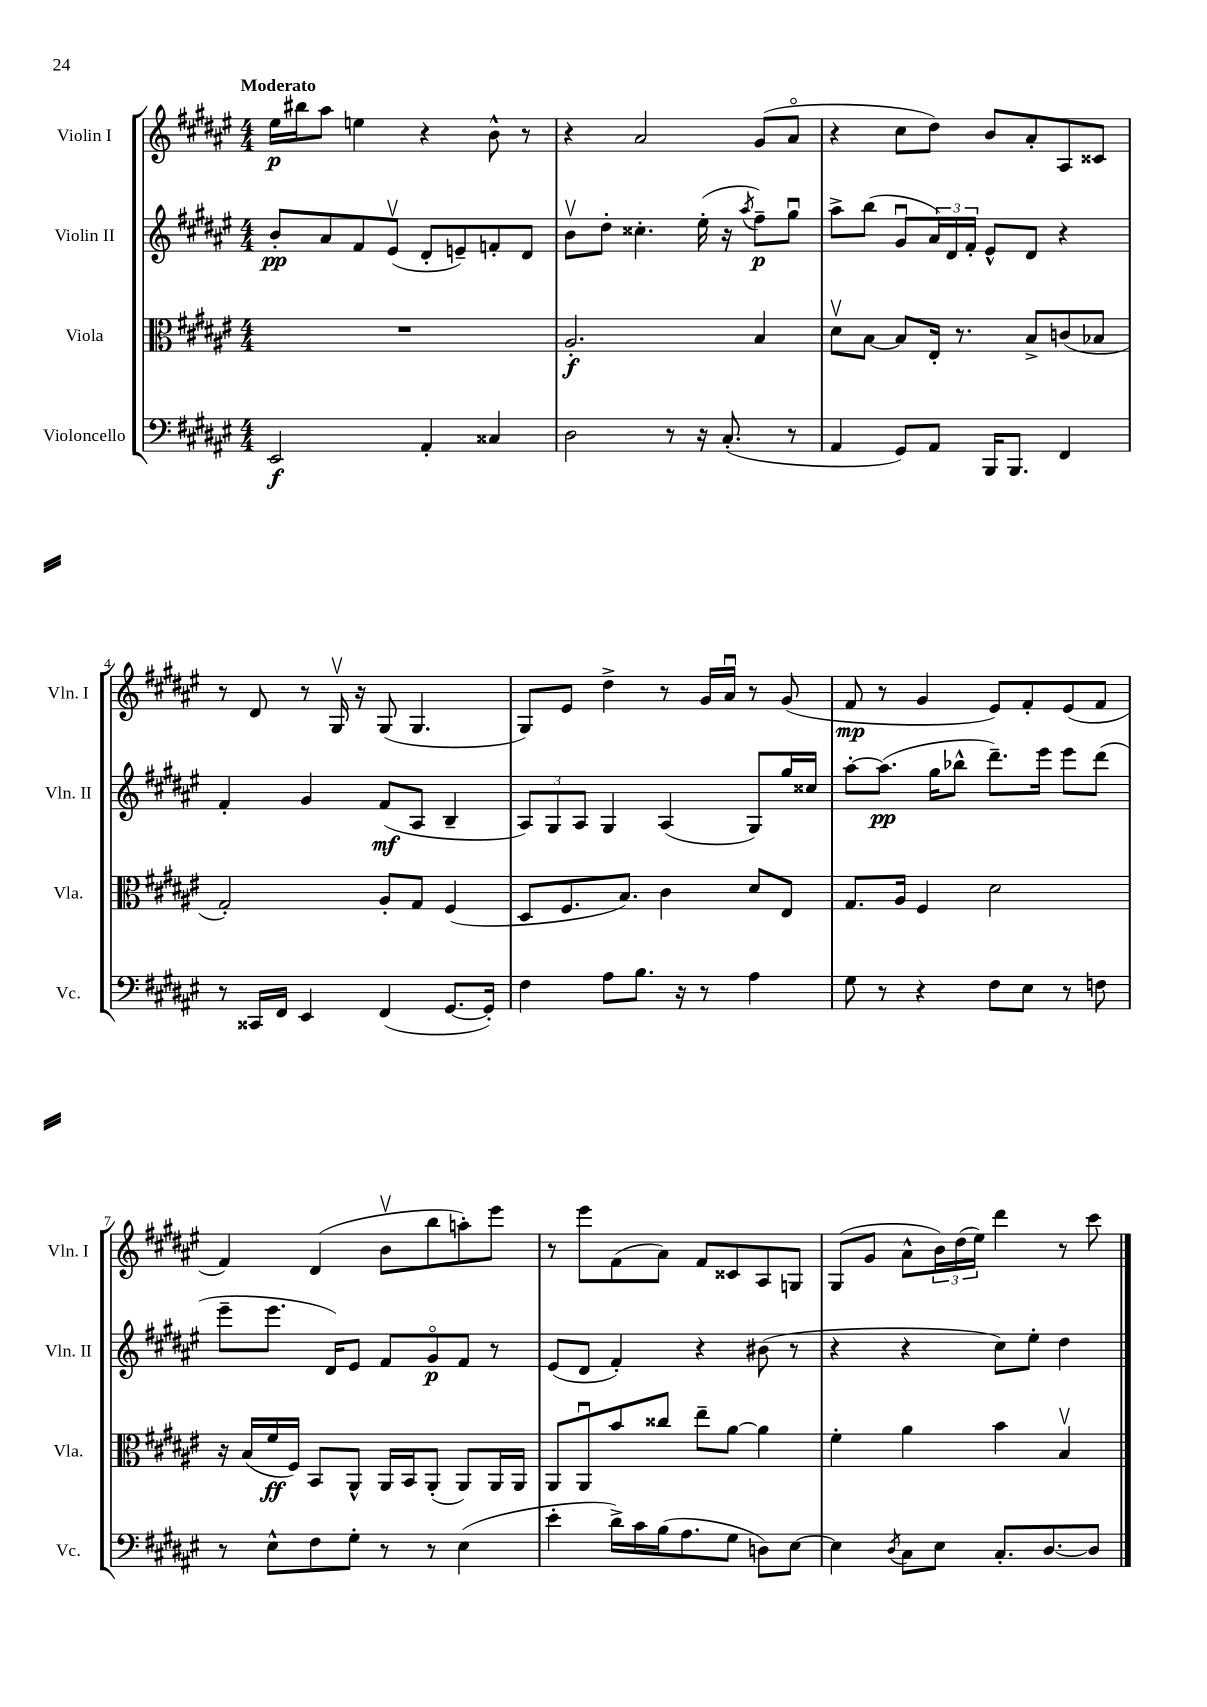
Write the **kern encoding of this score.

**kern	**dynam	**kern	**dynam	**kern	**dynam	**kern	**dynam
*part4	*part4	*part3	*part3	*part2	*part2	*part1	*part1
*staff4	*staff4	*staff3	*staff3	*staff2	*staff2	*staff1	*staff1
*I"Violoncello	*	*I"Viola	*	*I"Violin II	*	*I"Violin I	*
*I'Vc.	*	*I'Vla.	*	*I'Vln. II	*	*I'Vln. I	*
*clefF4	*	*clefC3	*	*clefG2	*	*clefG2	*
*k[f#c#g#d#a#e#]	*	*k[f#c#g#d#a#e#]	*	*k[f#c#g#d#a#e#]	*	*k[f#c#g#d#a#e#]	*
*M4/4	*	*M4/4	*	*M4/4	*	*M4/4	*
=1	=1	=1	=1	=1	=1	=1	=1
!	!	!	!	!	!	!LO:TX:a:B:t=Moderato	!
2EE#/	f	1r	.	8b'/L	pp	16ee#\LL	p
.	.	.	.	.	.	16bb#X\J	.
.	.	.	.	8a#/	.	8aa#\J	.
.	.	.	.	8f#/	.	4een\	.
.	.	.	.	(8e#v/J	.	.	.
4AA#'/	.	.	.	8d#'/L	.	4r	.
.	.	.	.	8en~/)	.	.	.
4C##X/	.	.	.	8fn'/	.	8b^^\	.
.	.	.	.	8d#/J	.	8r	.
=2	=2	=2	=2	=2	=2	=2	=2
2D#\	.	2.A#'/	f	8bv\L	.	4r	.
.	.	.	.	8dd#'\J	.	.	.
.	.	.	.	4.cc##X'\	.	2a#/	.
8r	.	.	.	.	.	.	.
16r	.	.	.	(16ee#'\	.	.	.
(8.C#'/	.	.	.	16r	.	.	.
.	.	.	.	8qaa#/	.	.	.
.	.	4B/	.	8ff#~\L)	p	(8g#/L	.
8r	.	.	.	8gg#u\J	.	8a#/J	.
=3	=3	=3	=3	=3	=3	=3	=3
4AA#/	.	8d#v\L	.	8aa#^\L	.	4r	.
.	.	[8B\J	.	(8bb\J	.	.	.
8GG#/L)	.	8B/L]	.	8g#u/L	.	8cc#\L	.
8AA#/J	.	16E#'/Jk	.	24a#/L)	.	8dd#\J)	.
.	.	.	.	24d#/	.	.	.
.	.	8.r	.	.	.	.	.
.	.	.	.	24f#'/JJ	.	.	.
16BBB/KL	.	.	.	8e#^^/L	.	8b/L	.
8.BBB/J	.	.	.	.	.	.	.
.	.	8B^/L	.	8d#/J	.	8a#'/	.
4FF#/	.	(8cn/	.	4r	.	8A#/	.
.	.	8B-X/J	.	.	.	8c##X/J	.
!!LO:LB:g=z
=4	=4	=4	=4	=4	=4	=4	=4
8r	.	2G#'/)	.	4f#'/	.	8r	.
16CC##X/LL	.	.	.	.	.	8d#/	.
16FF#/JJ	.	.	.	.	.	.	.
4EE#/	.	.	.	4g#/	.	8r	.
.	.	.	.	.	.	16G#v/	.
.	.	.	.	.	.	16r	.
(4FF#/	.	8A#'/L	.	(8f#/L	mf	(8G#/	.
.	.	8G#/J	.	8A#/J	.	4.G#/	.
[8.GG#/L	.	(4F#/	.	4B~/	.	.	.
16GG#'/Jk])	.	.	.	.	.	.	.
=5	=5	=5	=5	=5	=5	=5	=5
4F#\	.	8D#/L	.	12A#/L)	.	8G#/L)	.
.	.	.	.	12G#/	.	.	.
.	.	8.F#/	.	.	.	8e#/J	.
.	.	.	.	12A#/J	.	.	.
8A#\L	.	.	.	4G#/	.	4dd#^\	.
.	.	8.B/J)	.	.	.	.	.
8.B\J	.	.	.	.	.	.	.
.	.	4c#\	.	(4A#/	.	8r	.
16r	.	.	.	.	.	.	.
8r	.	.	.	.	.	16g#/LL	.
.	.	.	.	.	.	16a#u/JJ	.
4A#\	.	8d#/L	.	8G#/L)	.	8r	.
.	.	8E#/J	.	16gg#/L	.	(8g#/	.
.	.	.	.	16cc##X/JJ	.	.	.
=6	=6	=6	=6	=6	=6	=6	=6
8G#\	.	8.G#/L	.	[8aa#'\L	.	8f#/	mp
8r	.	.	.	(8.aa#\J]	pp	8r	.
.	.	16A#/Jk	.	.	.	.	.
4r	.	4F#/	.	.	.	4g#/	.
.	.	.	.	16gg#\KL	.	.	.
.	.	.	.	8bb-X^^\J	.	.	.
8F#\L	.	2d#\	.	8.ddd#~\L)	.	8e#/L)	.
8E#\J	.	.	.	.	.	8f#'/	.
.	.	.	.	16eee#\Jk	.	.	.
8r	.	.	.	8eee#\L	.	(8e#/	.
8Fn\	.	.	.	(8ddd#\J	.	8f#/J	.
!!LO:LB:g=z
=7	=7	=7	=7	=7	=7	=7	=7
8r	.	16r	.	8eee#~\L	.	4f#/)	.
.	.	(16B/LL	.	.	.	.	.
8E#^^\L	.	16f#/	ff	8.eee#\J	.	.	.
.	.	16F#/JJ)	.	.	.	.	.
8F#\	.	8BB/L	.	.	.	(4d#/	.
.	.	.	.	16d#/KL)	.	.	.
8G#'\J	.	8AA#^^/J	.	8e#/J	.	.	.
8r	.	16AA#/LL	.	8f#/L	.	8bv\L	.
.	.	16BB/J	.	.	.	.	.
8r	.	(8AA#'/J	.	8g#/	p	8bb\	.
(4E#\	.	8AA#/L)	.	8f#/J	.	8aan'\)	.
.	.	16AA#/L	.	8r	.	8eee#\J	.
.	.	16AA#/JJ	.	.	.	.	.
=8	=8	=8	=8	=8	=8	=8	=8
4e#'\	.	8AA#/L	.	(8e#/L	.	8r	.
.	.	8AA#u/	.	8d#/J	.	8eee#\L	.
16d#^\LL)	.	8b/	.	4f#'/)	.	(8f#\	.
16c#\	.	.	.	.	.	.	.
(16B\J	.	8cc##X/J	.	.	.	8a#\J)	.
8.A#\	.	.	.	.	.	.	.
.	.	8ee#~\L	.	4r	.	8f#/L	.
8G#\J	.	[8a#\J	.	.	.	8c##X/	.
8Dn\L)	.	4a#\]	.	(8b#X\	.	8A#/	.
[8E#\J	.	.	.	8r	.	8Gn/J	.
=9	=9	=9	=9	=9	=9	=9	=9
4E#\]	.	4f#'\	.	4r	.	(8G#/L	.
.	.	.	.	.	.	8g#/J	.
8qD#/	.	.	.	.	.	.	.
8C#\L	.	4a#\	.	4r	.	8a#^^\L	.
8E#\J	.	.	.	.	.	24b\L)	.
.	.	.	.	.	.	(24dd#\	.
.	.	.	.	.	.	24ee#\JJ)	.
8.C#'/L	.	4b\	.	8cc#\L)	.	4ddd#\	.
.	.	.	.	8ee#'\J	.	.	.
[8.D#/	.	.	.	.	.	.	.
.	.	4Bv/	.	4dd#\	.	8r	.
8D#/J]	.	.	.	.	.	8ccc#\	.
==	==	==	==	==	==	==	==
*-	*-	*-	*-	*-	*-	*-	*-
